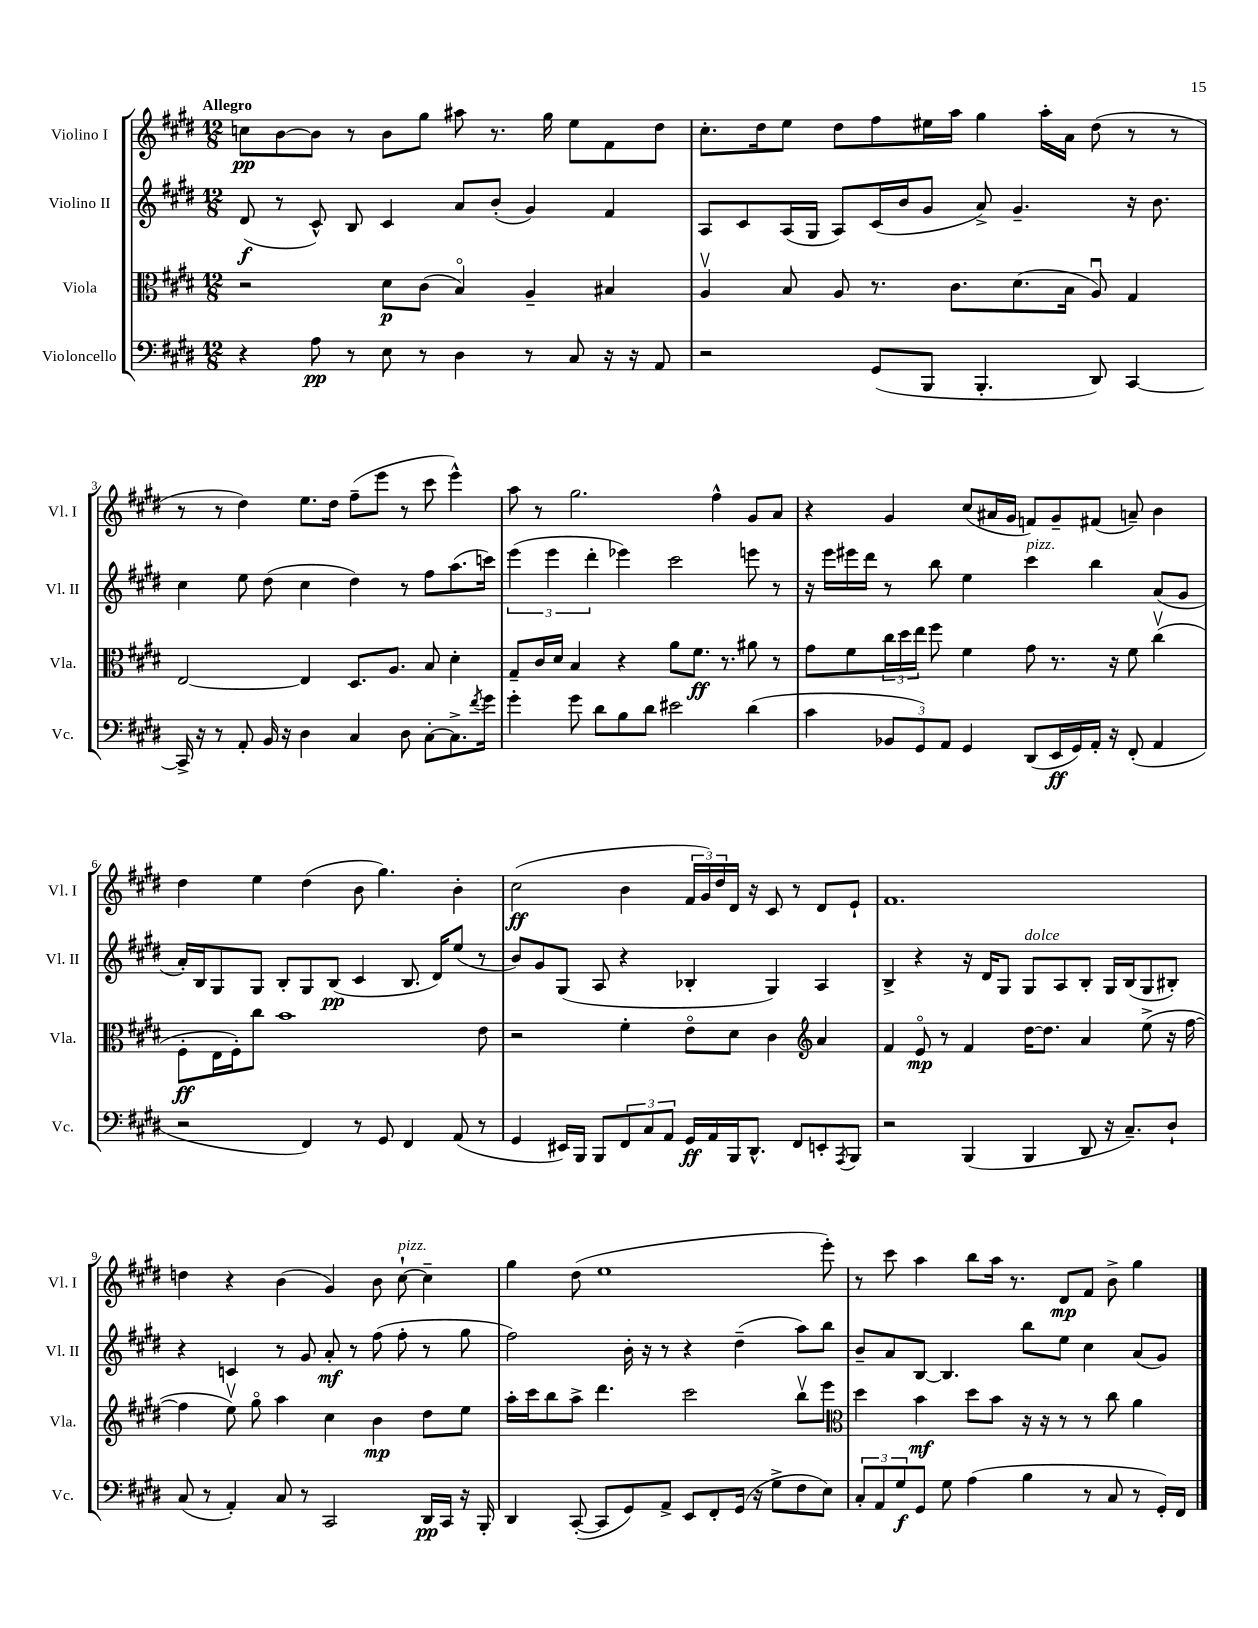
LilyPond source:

<<
\new StaffGroup <<
\new Staff = "s0" \with { instrumentName = "Violino I" shortInstrumentName = "Vl. I" } {
    \clef treble \key e \major \numericTimeSignature \time 12/8 \tempo "Allegro"
    c''8\pp b'8~ b'8 r8 b'8 gis''8 ais''8 r8. gis''16 e''8 fis'8 dis''8 |
    cis''8.-. dis''16 e''8 dis''8 fis''8 eis''16 a''16 gis''4 a''16-. a'16 dis''8( r8 r8 |
    r8 r8 dis''4) e''8. dis''16 fis''8--( e'''8 r8 cis'''8 e'''4-^) |
    a''8 r8 gis''2. fis''4-^ gis'8 a'8 |
    r4 gis'4 cis''8( ais'16 gis'16 f'8) gis'8-- fis'8( a'8--) b'4 |
    dis''4 e''4 dis''4( b'8 gis''4.) b'4-. |
    cis''2\ff( b'4 \tuplet 3/2 { fis'16 gis'16) dis''16 } dis'16 r16 cis'8 r8 dis'8 e'8-! |
    fis'1. |
    d''4 r4 b'4( gis'4) b'8 cis''8~-!^\markup { \italic "pizz." } cis''4-- |
    gis''4 dis''8( e''1 e'''8-.) |
    r8 cis'''8 a''4 b''8 a''16 r8. dis'8\mp fis'8 b'8-> gis''4 \bar "|." |
}
\new Staff = "s1" \with { instrumentName = "Violino II" shortInstrumentName = "Vl. II" } {
    \clef treble \key e \major \numericTimeSignature \time 12/8
    dis'8\f( r8 cis'8-^) b8 cis'4 a'8 b'8-.( gis'4) fis'4 |
    a8 cis'8 a16( gis16 a8) cis'16( b'16 gis'8 a'8->) gis'4.-- r16 b'8. |
    cis''4 e''8 dis''8( cis''4 dis''4) r8 fis''8 a''8.( c'''16) |
    \tuplet 3/2 { e'''4( e'''4 dis'''4-. } ees'''4) cis'''2 e'''8 r8 |
    r16 e'''16 eis'''16 dis'''16 r8 b''8 e''4 cis'''4^\markup { \italic "pizz." } b''4 a'8( gis'8 |
    a'16-.) b16 gis8 gis8 b8-. gis8 b8\pp( cis'4 b8. dis'16) e''8( r8 |
    b'8) gis'8 gis8( a8 r4 bes4-. gis4) a4 |
    b4-> r4 r16 dis'16 gis8 gis8^\markup { \italic "dolce" } a8 b8-. gis16 b16( gis8 bis8-.) |
    r4 c'4 r8 gis'8 a'8-.\mf r8 fis''8( fis''8-. r8 gis''8 |
    fis''2) b'16-. r16 r8 r4 dis''4--( a''8) b''8 |
    b'8-- a'8 b8~ b4. b''8 e''8 cis''4 a'8( gis'8) \bar "|." |
}
\new Staff = "s2" \with { instrumentName = "Viola" shortInstrumentName = "Vla." } {
    \clef alto \key e \major \numericTimeSignature \time 12/8
    r2 dis'8\p cis'8( b4\flageolet) a4-- bis4 |
    a4\upbow b8 a8 r8. cis'8. dis'8.( b16 a8\downbow) gis4 |
    e2~ e4 dis8. a8. b8 dis'4-. |
    gis8-- cis'16 dis'16 b4 r4 a'8 fis'8.\ff r8. ais'8 r8 |
    gis'8 fis'8 \tuplet 3/2 { cis''16 dis''16 e''16 } fis''8 fis'4 gis'8 r8. r16 fis'8 cis''4\upbow( |
    fis8-.\ff e16 fis16-.) cis''8 b'1 e'8 |
    r2 fis'4-. e'8\flageolet dis'8 cis'4 \clef treble a'4 |
    fis'4 e'8\flageolet\mp r8 fis'4 dis''16~ dis''8. a'4 e''8->( r16 fis''16~ |
    fis''4 e''8\upbow) gis''8\flageolet a''4 cis''4 b'4\mp dis''8 e''8 |
    a''16-. cis'''16 b''8 a''8-> dis'''4. cis'''2 b''8\upbow e'''8 |
    \clef alto dis''4 b'4\mf dis''8 b'8 r16 r16 r8 r8 cis''8 a'4 \bar "|." |
}
\new Staff = "s3" \with { instrumentName = "Violoncello" shortInstrumentName = "Vc." } {
    \clef bass \key e \major \numericTimeSignature \time 12/8
    r4 a8\pp r8 e8 r8 dis4 r8 cis8 r16 r16 a,8 |
    r2 gis,8( b,,8 b,,4.-. dis,8) cis,4~ |
    cis,16-> r16 r8 a,8-. b,16 r16 dis4 cis4 dis8 cis8~-. cis8.-> \acciaccatura { fis'8 } gis'16 |
    gis'4-. gis'8 dis'8 b8 dis'8 eis'2 dis'4( |
    cis'4 \tuplet 3/2 { bes,8 gis,8) a,8 } gis,4 dis,8( e,16\ff gis,16) a,16-. r16 fis,8-.( a,4 |
    r2 fis,4) r8 gis,8 fis,4 a,8( r8 |
    gis,4 eis,16) b,,16 b,,8 \tuplet 3/2 { fis,8 cis8 a,8 } gis,16\ff a,16 b,,16 dis,8.-^ fis,8 e,8-. \acciaccatura { a,,8 } b,,8 |
    r2 b,,4( b,,4 dis,8 r16 cis8.--) dis8-! |
    cis8( r8 a,4-.) cis8 r8 cis,2 dis,16\pp cis,16 r16 b,,16-. |
    dis,4 cis,8~-.( cis,8 gis,8) a,8-> e,8 fis,8-. gis,16( r16 gis8-> fis8 e8) |
    \tuplet 3/2 { cis8-. a,8 gis8\f } gis,8 gis8 a4( b4 r8 cis8 r8 gis,16-.) fis,16 \bar "|." |
}
>>
>>
